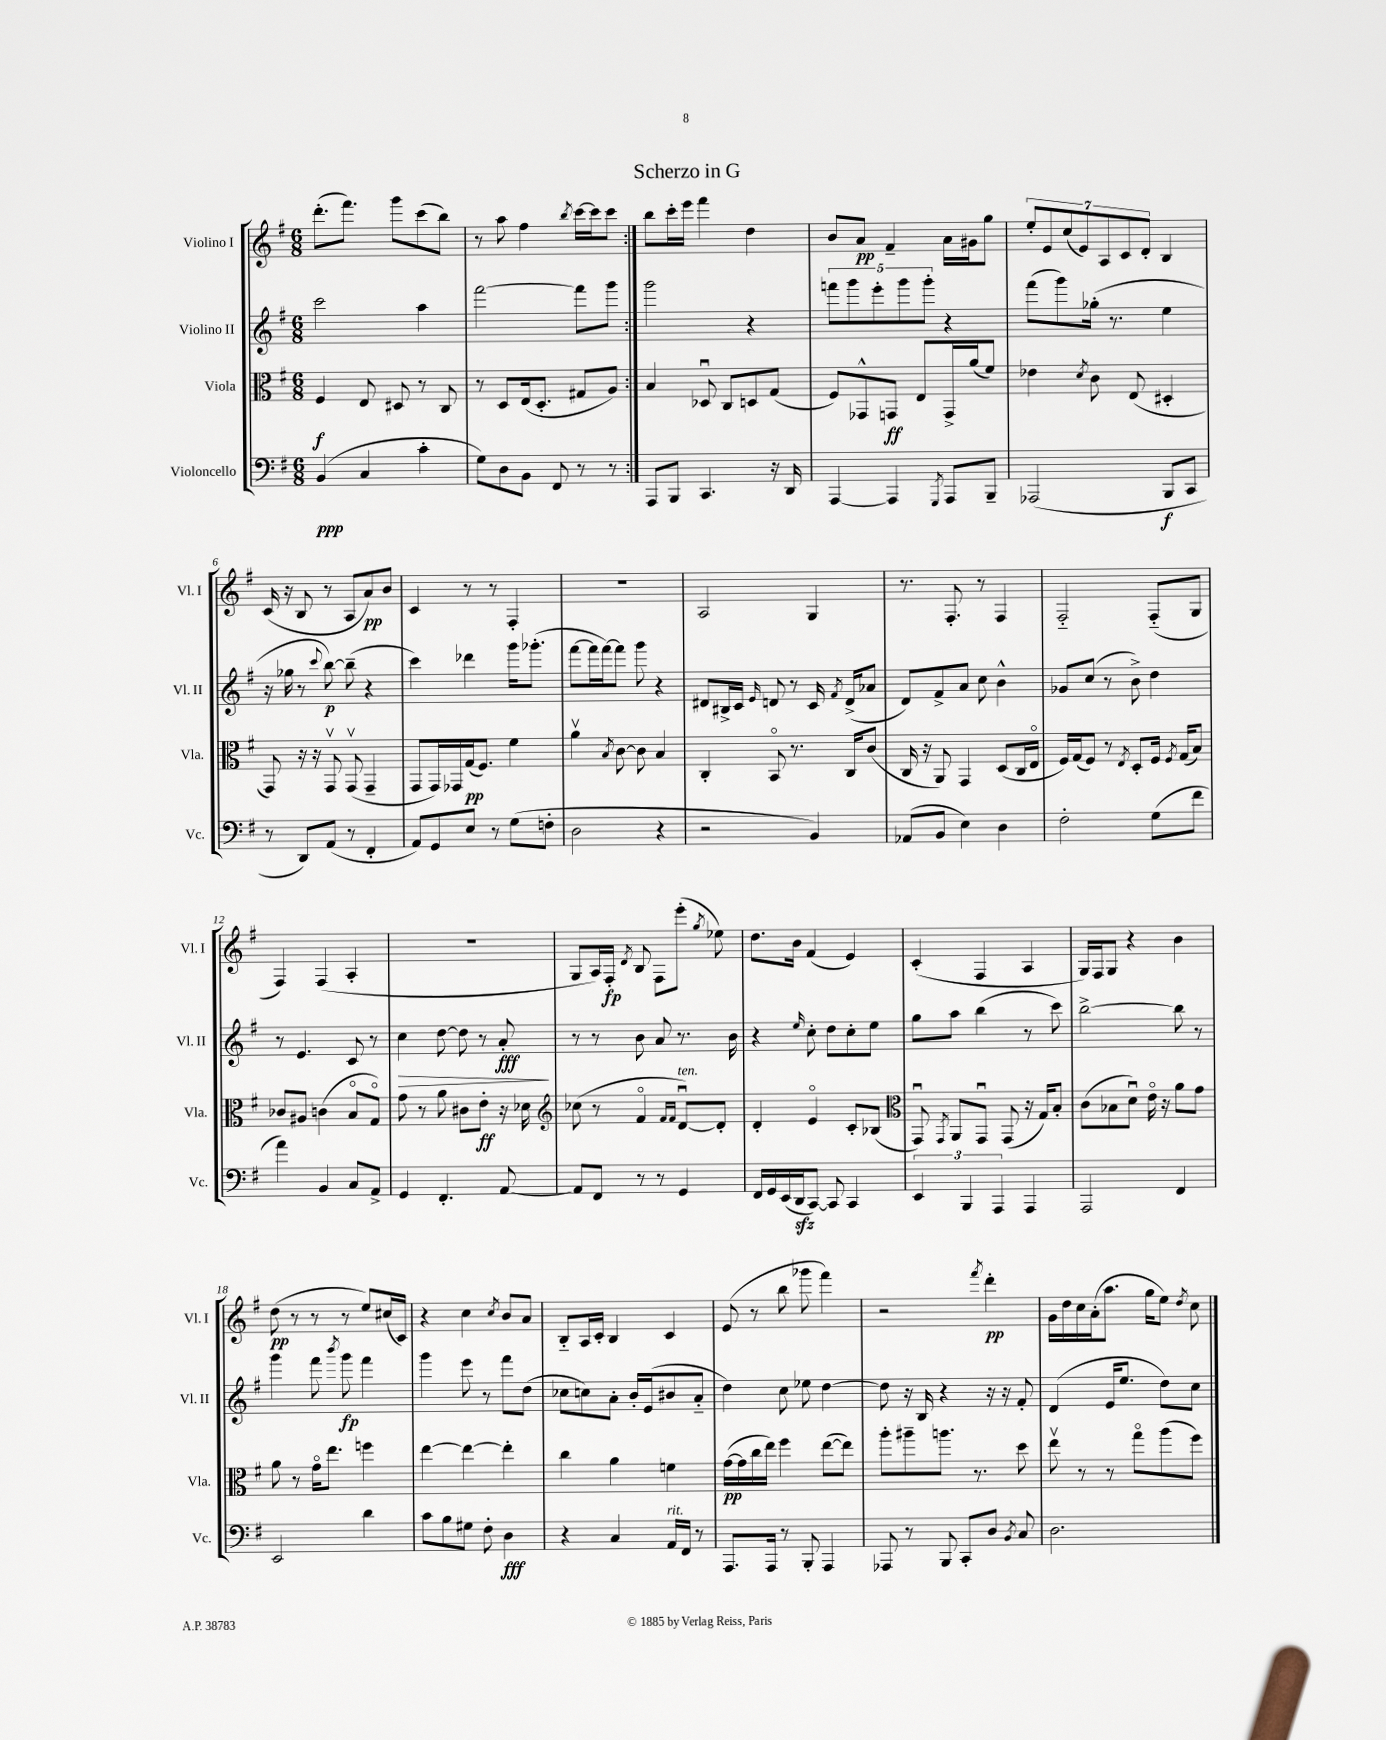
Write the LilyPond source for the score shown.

\header { title = "Scherzo in G" }
<<
\new StaffGroup <<
\new Staff = "s0" \with { instrumentName = "Violino I" shortInstrumentName = "Vl. I" } {
    \clef treble \key g \major \numericTimeSignature \time 6/8
    \autoBeamOff \repeat volta 2 { d'''8.[-.( fis'''8.]) g'''8[ c'''8( b''8]) |
    r8 a''8 fis''4 \acciaccatura { b''8 } c'''16[~ c'''16 c'''8] | }
    b''8[ c'''16-. e'''16] fis'''4 d''4 |
    b'8[ a'8]\pp fis'4-- a'16[ gis'16 g''8] |
    \tuplet 7/4 { e''8[-. e'8 c''8( e'8) a8 c'8 d'8]-. } b4 |
    c'16( r16 b8 r8 a8[ a'8\pp) b'8] |
    c'4 r8 r8 fis4-. |
    R2. |
    a2 g4 |
    r8. fis8.-. r8 fis4 |
    fis2-_ fis8[-_( g8] |
    fis4) fis4( a4-. |
    r2. |
    g8[ a16) fis16]-.\fp \acciaccatura { d'8 } b8 fis8[ e'''8]-.( \acciaccatura { g''8 } ees''8) |
    d''8.[ b'16] fis'4( e'4) |
    c'4-.( fis4 a4 |
    g16[) fis16 g8] r4 b'4 |
    d''8\pp( r8 r8 r8 e''8[) cis''16( c'16]) |
    r4 c''4 \acciaccatura { c''8 } b'8[ a'8] |
    b8[-_ a16 c'16]-. b4 c'4 |
    e'8( r8 b''8 ges'''8 fis'''4) |
    r2 \acciaccatura { fis'''8 } d'''4-.\pp |
    g'16[ d''16 c''16 a'16-.( a''8.] g''16[ e''8]) \acciaccatura { d''8 } c''8 \bar "|." |
}
\new Staff = "s1" \with { instrumentName = "Violino II" shortInstrumentName = "Vl. II" } {
    \clef treble \key g \major \numericTimeSignature \time 6/8
    \autoBeamOff \repeat volta 2 { c'''2 a''4 |
    fis'''2~ fis'''8[ g'''8] | }
    g'''2 r4 |
    \tuplet 5/4 { f'''8[ g'''8 e'''8-. g'''8 g'''8]-. } r4 |
    fis'''8[( g'''8) ges''16]-.( r8. e''4 |
    r16 ges''16 r8 \appoggiatura { c'''8 } b''8~\p) b''8--( r4 |
    c'''4) des'''4 g'''16[ ges'''8.]-.( |
    fis'''8[~ fis'''16 fis'''16~) fis'''8] g'''8 r4 |
    dis'8[ bis16-> c'16] \grace { e'16 } d'8 r8 c'16 \acciaccatura { fis'8 } d'16[->( aes'8] |
    d'8[) fis'8-> a'8] c''8 b'4-^ |
    ges'8[ c''8]( r8 b'8->) d''4 |
    r8 e'4. c'8 r8 |
    c''4\> d''8~ d''8 r8 a'8-.\fff\! |
    r8 r8 b'8 a'8 r8. b'16 |
    r4 \grace { e''16 } c''8-. d''8[ c''8-. e''8] |
    g''8[ a''8] b''4( r8 c'''8) |
    b''2~-> b''8 r8 |
    g'''4 fis'''8 \acciaccatura { b'''8 } g'''8\fp fis'''4 |
    g'''4 e'''8 r8 fis'''8[ d''8]( |
    ces''8[ c''8) a'8]-. b'16[-. e'16( bis'8 a'8]-_ |
    d''4) c''8 ees''8 d''4~ |
    d''8 r16 b16 r4 r16 r16 fis'8-. |
    d'4( e'16[ e''8.] d''8[) c''8] \bar "|." |
}
\new Staff = "s2" \with { instrumentName = "Viola" shortInstrumentName = "Vla." } {
    \clef alto \key g \major \numericTimeSignature \time 6/8
    \autoBeamOff \repeat volta 2 { fis4\f e8 dis8 r8 c8 |
    r8 d8[ e16( d8.]-. gis8[ a8]) | }
    b4 des8\downbow c8[ d8 g8]( |
    fis8[) ges,8-^ g,8]\ff e8[ g,16-> a'16( fis'8]) |
    ees'4 \acciaccatura { d'8 } c'8 e8( dis4-. |
    g,8) r16 r16 g,8\upbow g,8\upbow( g,4-- |
    g,8[ g,16) ges,16 g16\pp( fis8.]) fis'4 |
    a'4\upbow \acciaccatura { b8 } c'8~ c'8 b4 |
    c4-. b,8\flageolet r8. c16[ c'8]( |
    c16 r16 a,8) g,4 d8[( c16 e16]\flageolet |
    fis16[) g16( fis8]) r8 \acciaccatura { e8 } d8[-. fis16] \acciaccatura { fis8 } g16[( b8]) |
    ces'8[ ais8] c'4( b8[\flageolet g8]\flageolet) |
    g'8 r8 a'8 cis'8[ e'8]-.\ff r16 des'16 |
    \clef treble ces''8( r8 fis'4\flageolet \grace { fis'16[ fis'16] } d'8[~\downbow^\markup { \italic "ten." }) d'8]-. |
    d'4-. e'4\flageolet c'8[-. bes8]( |
    \clef alto g,8\downbow) \acciaccatura { g,8 } a,8[ g,8]\downbow g,8( r16 g16[) b8]-. |
    c'8[( bes8 d'8]\downbow) e'16\flageolet r16 a'8[ g'8] |
    a'8 r8 g'16[\flageolet e''8.] f''4 |
    e''4~ e''4~ e''4-. |
    c''4 a'4 f'4 |
    g'16[~\pp( g'16 c''16 e''16]) fis''4 e''8[~( e''8]) |
    a''8[-. ais''8-- a''8.] r8. d''8 |
    e''8\upbow r8 r8 g''8[\flageolet a''8( fis''8]) \bar "|." |
}
\new Staff = "s3" \with { instrumentName = "Violoncello" shortInstrumentName = "Vc." } {
    \clef bass \key g \major \numericTimeSignature \time 6/8
    \autoBeamOff \repeat volta 2 { b,4\ppp( c4 c'4-. |
    g8[) d8 b,8] fis,8 r8 r8 | }
    a,,8[ b,,8] c,4. r16 d,16 |
    a,,4~ a,,4 \acciaccatura { g,,8 } a,,8[ b,,8]-- |
    aes,,2( b,,8[\f c,8] |
    r8 d,8[) a,8]( r8 fis,4-. |
    a,8[) g,8 e8] r8 g8[( f8]-. |
    d2 r4 |
    r2 b,4) |
    aes,8[( b,8] e4) d4 |
    fis2-. g8[( fis'8] |
    a'4) b,4 c8[ a,8]-> |
    g,4 fis,4.-. a,8~ |
    a,8[ fis,8] r8 r8 g,4 |
    fis,16[ g,16 e,16( d,16\sfz c,8]~) c,8 c,4 |
    \tuplet 3/2 { e,4 b,,4 a,,4 } a,,4 |
    a,,2 fis,4 |
    e,2 d'4 |
    c'8[ b8 gis8] fis8-. d4\fff |
    r4 c4 a,16[^\markup { \italic "rit." } fis,16] r8 |
    a,,8.[ a,,16] r8 b,,8-. a,,4 |
    aes,,8 r8 b,,8 c,8[-. d8] \acciaccatura { b,8 } c8 |
    d2. \bar "|." |
}
>>
>>
